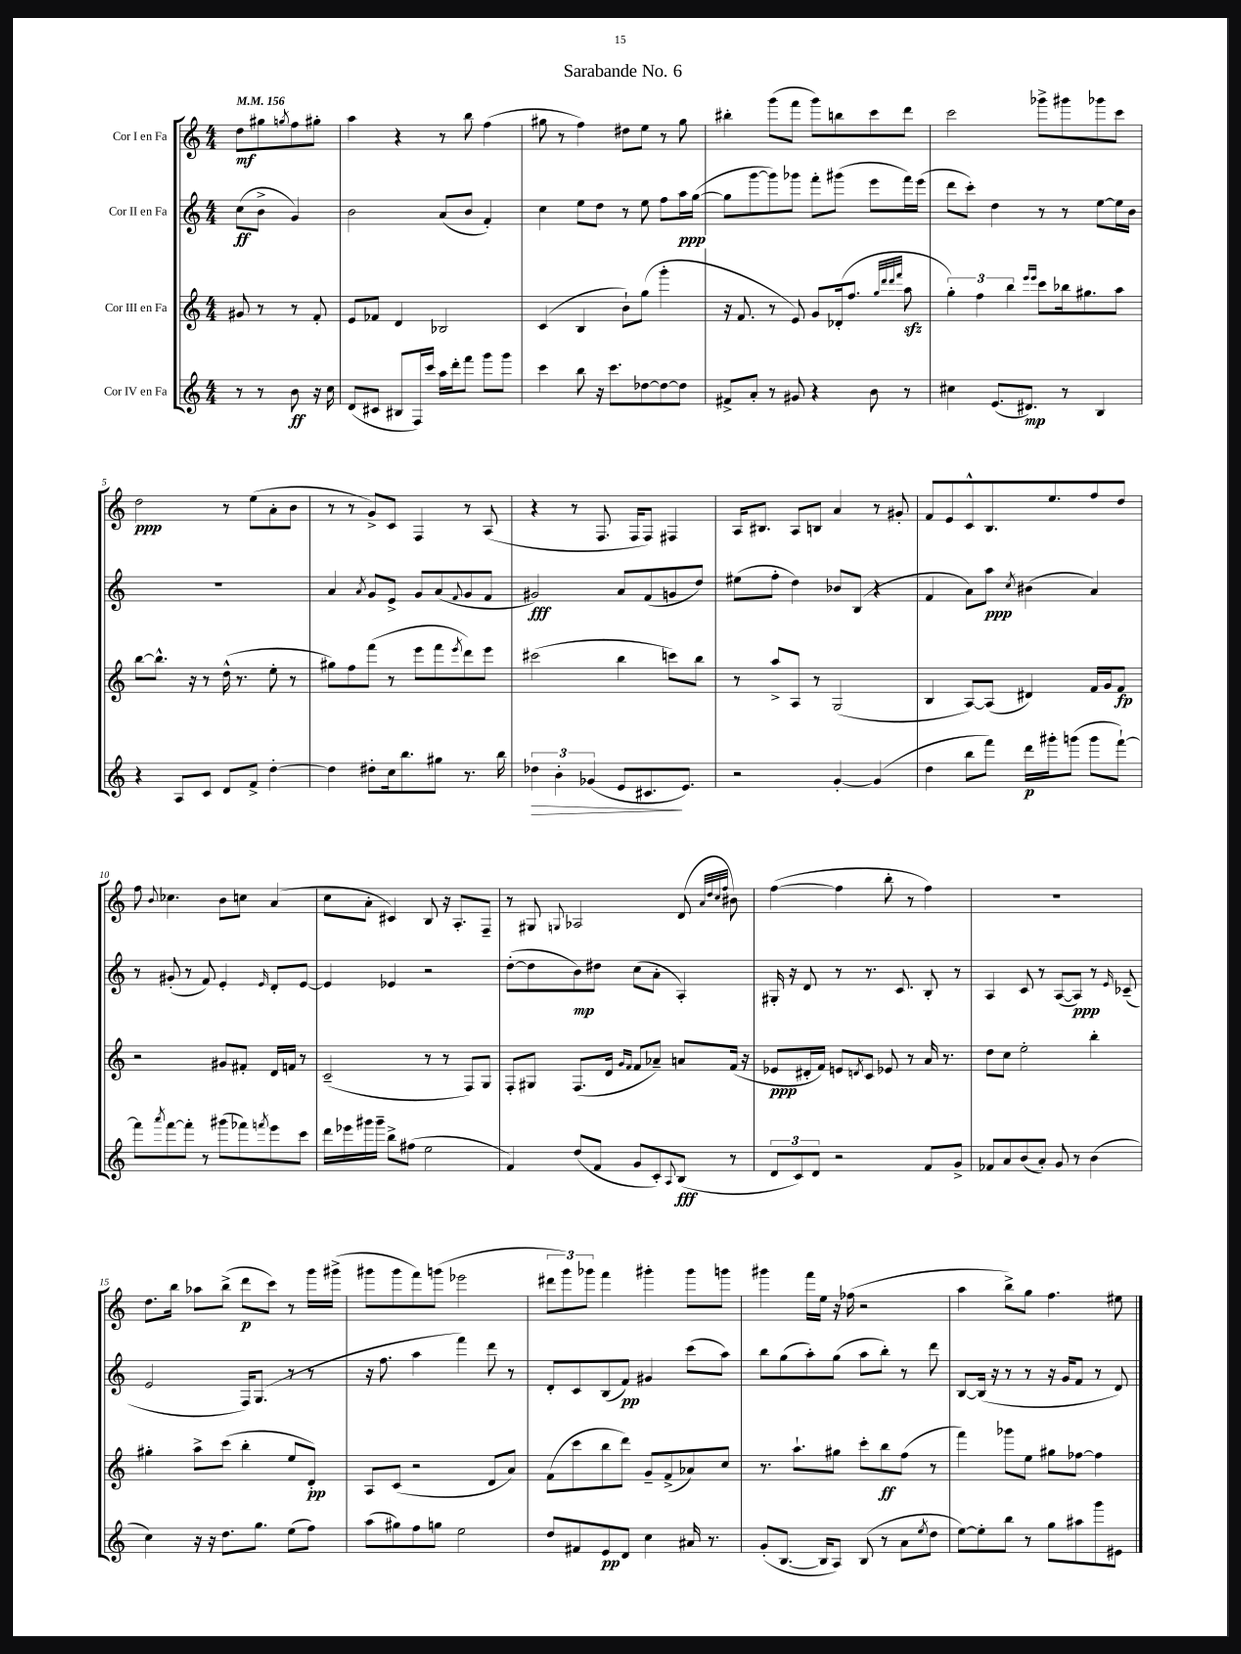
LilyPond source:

\header { title = "Sarabande No. 6" }
<<
\new StaffGroup <<
\new Staff = "s0" \with { instrumentName = "Cor I en Fa" } {
    \clef treble \key c \major \numericTimeSignature \time 4/4 \partial 2 \tempo 4 = 156
    d''8\mf gis''8 \acciaccatura { g''8 } f''8 gis''8-. |
    a''4 r4 r8 b''8 f''4( |
    gis''8 r8 f''4) dis''8 e''8 r8 gis''8 |
    bis''4-. g'''8( f'''8 g'''8) b''8 c'''8 d'''8 |
    c'''2 ges'''8-> gis'''8 ges'''8 c'''8 |
    d''2\ppp r8 e''8( a'8-. b'8 |
    r8 r8 g'8->) c'8 f4 r8 a8( |
    r4 r8 f8. f16 f8) fis4 |
    a16 bis8. a8 b8 a'4 r8 gis'8-. |
    f'8 e'8 c'8-^ b8. e''8. f''8 d''8 |
    f''8 \appoggiatura { b'8 } ces''4. b'8 c''8 a'4( |
    c''8 a'8-. cis'4) b8 r16 a8.-. f8-- |
    r8 gis8 \appoggiatura { g8 } aes2 d'8( \grace { a'32 d''32 c''32 f''32 } bis'8) |
    f''4~( f''4 b''8-. r8 f''4) |
    R1 |
    d''8. b''16 aes''8 b''8->( d'''8\p c'''8) r8 g'''16 gis'''16->( |
    gis'''8 gis'''8 f'''8) g'''8( ees'''2 |
    \tuplet 3/2 { dis'''8 g'''8) ges'''8 } f'''4 gis'''4-. gis'''8 g'''8 |
    gis'''4 f'''16 e''16 r16 fes''16( r2 |
    a''4 b''8->) g''8 f''4. eis''8 \bar "|." |
}
\new Staff = "s1" \with { instrumentName = "Cor II en Fa" } {
    \clef treble \key c \major \numericTimeSignature \time 4/4 \partial 2
    c''8\ff( b'8-> g'4) |
    b'2 a'8( b'8 f'4-.) |
    c''4 e''8 d''8 r8 e''8 f''8 a''16\ppp g''16~( |
    g''8 g'''8~ g'''8) ges'''8 f'''8-. gis'''8( e'''8 f'''16) e'''16( |
    d'''8 c'''8-.) d''4 r8 r8 e''8~ e''16 b'16 |
    R1 |
    a'4 \acciaccatura { a'8 } g'8 e'8-> g'8 a'8( \appoggiatura { f'8 } g'8 f'8 |
    gis'2\fff) a'8 f'8( g'8 d''8) |
    eis''8( f''8-. d''4) bes'8 b8( r4 |
    f'4 a'8) a''8\ppp \acciaccatura { c''8 } bis'4( a'4) |
    r8 gis'8-.( r8 f'8) e'4-. \grace { e'16 } d'8-. e'8~ |
    e'4 ees'4 r2 |
    d''8~-.( d''8 b'8\mp) dis''8 c''8( a'8-. a4-.) |
    gis16-. r16 d'8 r8 r8. c'8. b8-. r8 |
    a4 c'8 r8 a8~( a8\ppp) r8 \grace { e'16 } ces'8--( |
    e'2 f16) g8.( r8 r8 |
    r16 f''8. a''4 f'''4) d'''8 r8 |
    d'8-. c'8 b8( f'8\pp) gis'4 c'''8( a''8) |
    b''8 g''8( a''8-.) g''8( a''8 b''8-.) r8 d'''8 |
    b8~ b16( r16 r8 r8 r16 g'16 f'8 r8 d'8) \bar "|." |
}
\new Staff = "s2" \with { instrumentName = "Cor III en Fa" } {
    \clef treble \key c \major \numericTimeSignature \time 4/4 \partial 2
    gis'8 r8 r8 f'8-. |
    e'8 fes'8 d'4 bes2 |
    c'4( b4 b'8-!) g''8( g'''4-. |
    r16 f'8. r8 e'8) g'8 des'16-.( f''8. \grace { g''32 d'''32 d'''32 f'''32 } a''8\sfz |
    \tuplet 3/2 { g''4-.) f''4 b''4 } \grace { e'''16 e'''16 } c'''8 bes''16 gis''8. a''8 |
    b''8~ b''8.-^ r16 r8 d''16-^( r8. e''8-. r8 |
    gis''8) f''8 f'''8( r8 e'''8 f'''8 \acciaccatura { e'''8 } d'''8) e'''8 |
    cis'''2( b''4 c'''8) b''8 |
    r8 a''8-> a8 r8 g2( |
    b4 a8~) a8( dis'4) f'16 g'16 f'8\fp |
    r2 gis'8 fis'8-. d'16 f'16 r8 |
    c'2--( r8 r8 f8) g8 |
    f8-. gis8 f8.( d'16 \grace { g'16 f'16 } f'8 aes'8--) a'8 f'16( r16 |
    ees'8\ppp dis'16-. f'16) e'8 \acciaccatura { d'8 } c'8 ees'8 r8 a'16 r8. |
    d''8 c''8 e''2-. b''4-. |
    gis''4-. a''8-> c'''8( b''4-. e''8 d'8-.\pp) |
    a8 c'8( r2 d'8 a'8) |
    f'8( c'''8 b''8 d'''8) g'8-- f'8->( aes'8) c''8 |
    r8. a''8.-! gis''8 c'''8-. b''8\ff f''8( r8 |
    f'''4) ges'''8 e''8 gis''8 fes''8~ fes''4 \bar "|." |
}
\new Staff = "s3" \with { instrumentName = "Cor IV en Fa" } {
    \clef treble \key c \major \numericTimeSignature \time 4/4 \partial 2
    r8 r8 b'8\ff r16 c''16 |
    d'8( cis'8 bis8 f16) c'''16 a''16 d'''16-. f'''8 g'''8 g'''8 |
    c'''4 b''8 r16 c'''8. des''8~ des''8~ des''8 |
    fis'8-> a'8-. r8 gis'8 r4 b'8 r8 |
    cis''4 e'8.( dis'8.\mp) r8 b4 |
    r4 a8 c'8 d'8 f'8-> d''4~-. |
    d''4 dis''8-. c''16 b''8. gis''8 r8. b''16 |
    \tuplet 3/2 { des''4\> b'4-. ges'4( } e'8 cis'8.\! e'8.) |
    r2 g'4~-. g'4( |
    d''4 b''8 f'''8) d'''16\p gis'''16-. g'''8( g'''8 f'''8~-!) |
    f'''8 \acciaccatura { a'''8 } f'''8~ f'''8-. r8 gis'''8( fes'''8) \acciaccatura { f'''8 } e'''8 c'''8 |
    d'''16 ees'''16 gis'''16 gis'''16-- b''8-> fis''8( e''2 |
    f'4) d''8( f'8 g'8 c'8-.) \appoggiatura { a8 } b8\fff( r8 |
    \tuplet 3/2 { d'8 c'8) d'8 } r2 f'8 g'8-> |
    fes'8 a'8 b'8( a'8-.) g'8 r8 b'4( |
    c''4) r16 r16 d''8. g''8. e''8( f''8) |
    a''8( gis''8) f''8 g''8 e''2 |
    d''8 fis'8 e'8\pp d'8 c''4 ais'16 r8. |
    g'8-.( b8.~ b16 a8) b8( r8 a'8 \acciaccatura { e''8 } d''8 |
    e''8~) e''8-. b''8 r8 g''8 ais''8 g'''8 eis'8 \bar "|." |
}
>>
>>
